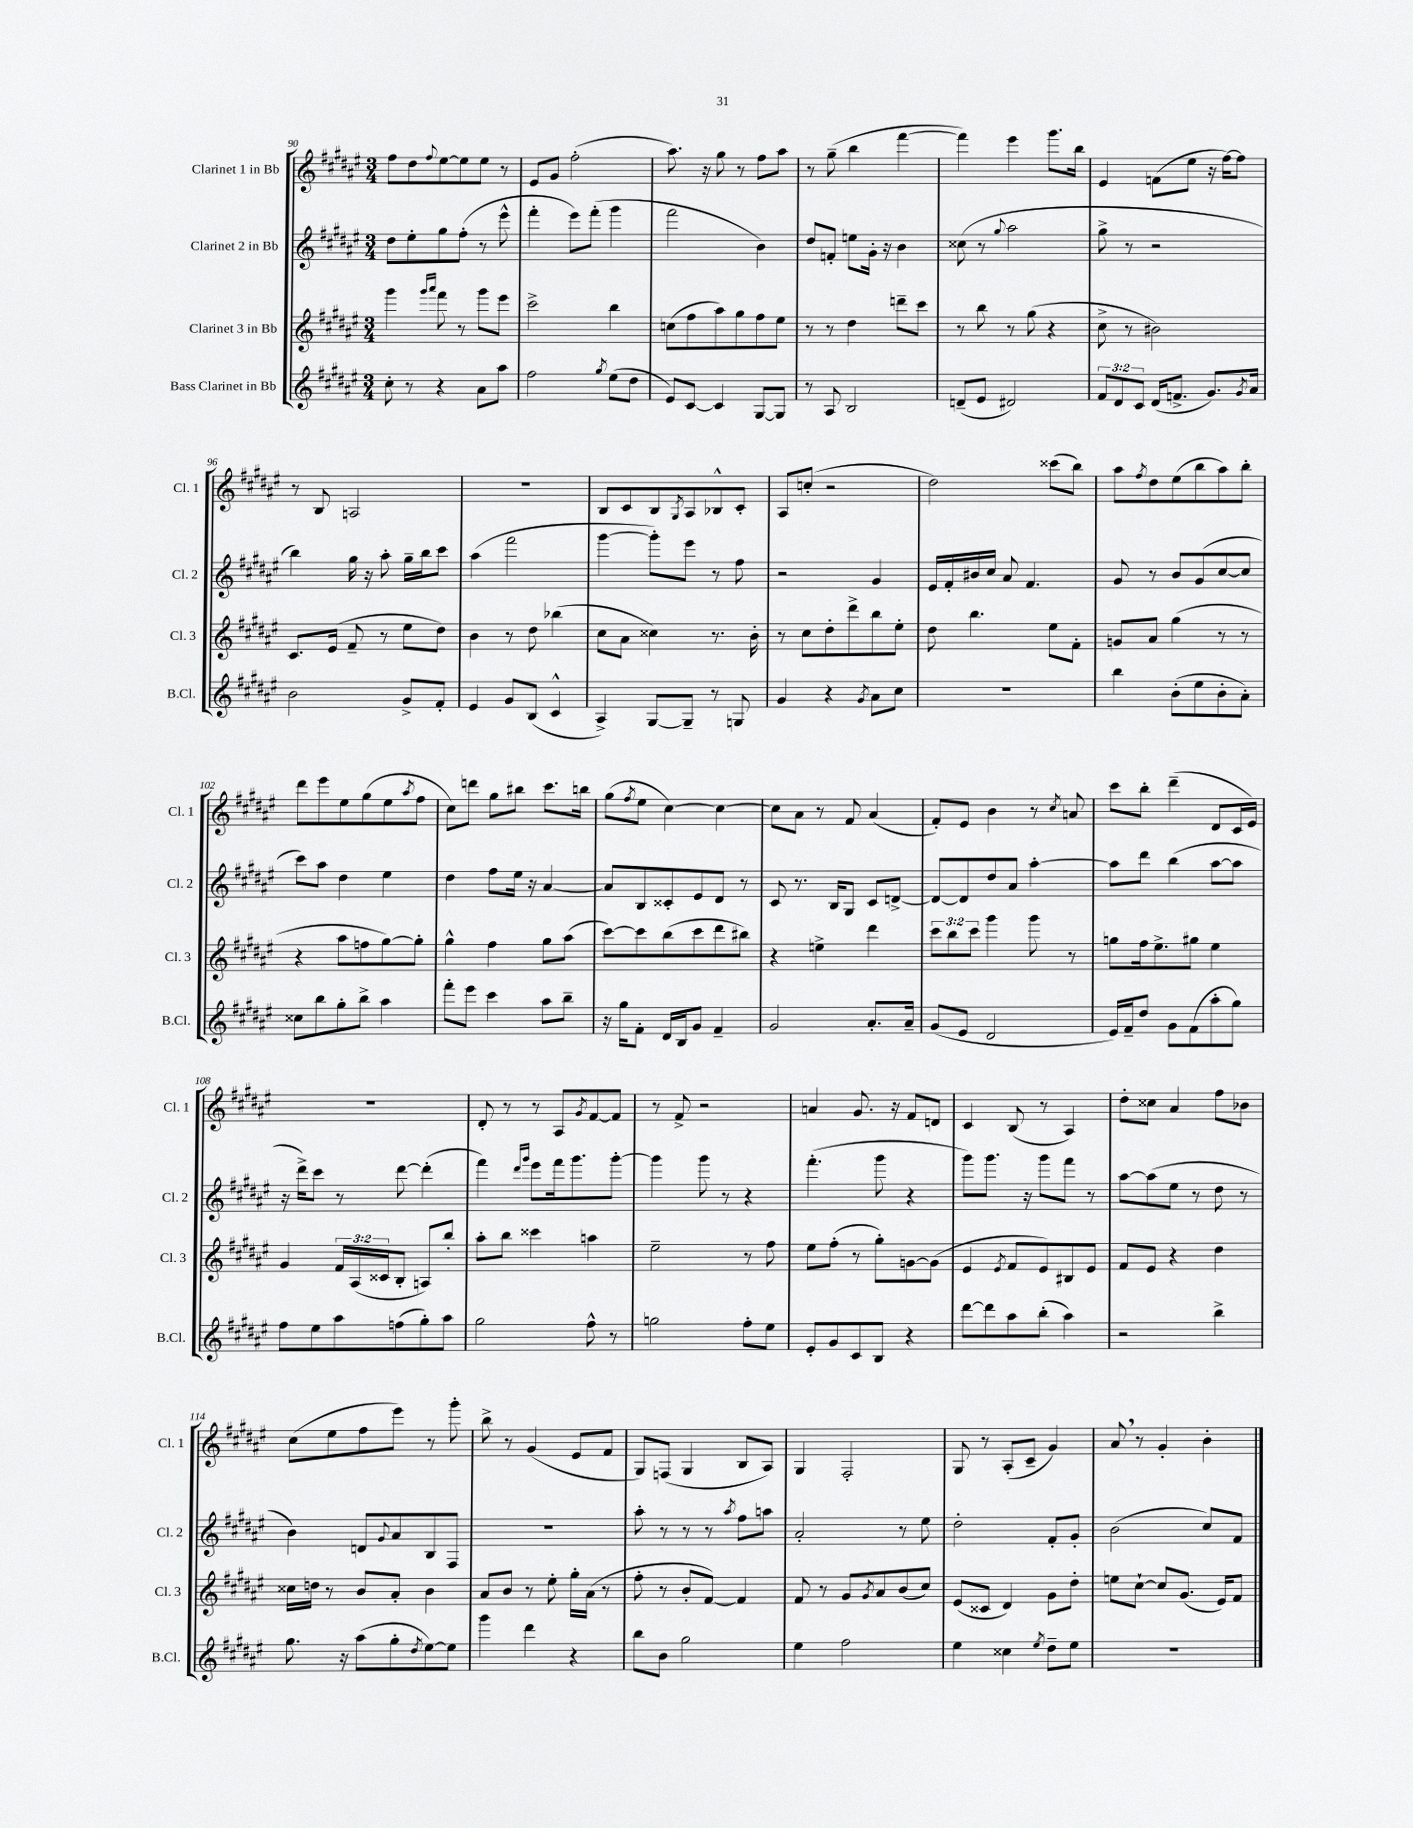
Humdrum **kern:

**kern	**kern	**kern	**kern
*part4	*part3	*part2	*part1
*staff4	*staff3	*staff2	*staff1
*I"Bass Clarinet in Bb	*I"Clarinet 3 in Bb	*I"Clarinet 2 in Bb	*I"Clarinet 1 in Bb
*I'B.Cl.	*I'Cl. 3	*I'Cl. 2	*I'Cl. 1
*clefG2	*clefG2	*clefG2	*clefG2
*k[f#c#g#d#a#e#]	*k[f#c#g#d#a#e#]	*k[f#c#g#d#a#e#]	*k[f#c#g#d#a#e#]
*M3/4	*M3/4	*M3/4	*M3/4
=90	=90	=90	=90
8cc#'\	4ggg#\	8dd#\L	8ff#\L
8r	.	8ee#'\	8dd#\
.	16qqggg#/LL	.	.
.	16qqaaa#/JJ	.	8qqff#/
4r	8fff#\	8gg#\	[8ee#\
.	8r	(8ff#'\J	8ee#\]
8a#\L	8ggg#\L	8r	8ee#\J
8aa#\J	8eee#\J	8eee#^^\	8r
=91	=91	=91	=91
2ff#\	2ccc#^\	4fff#'\	8e#/L
.	.	.	8g#/J
.	.	8eee#\L)	(2ff#'\
.	.	(8fff#'\J	.
8qgg#/	.	.	.
(8ee#\L	4bb\	4ggg#\	.
8dd#\J	.	.	.
=92	=92	=92	=92
8e#/L)	(8ccn\L	2fff#\	8.aa#\)
[8c#/J	8ff#\	.	.
.	.	.	16r
4c#/]	8aa#\)	.	8gg#\
.	8gg#\	.	8r
[8G#/L	8ff#\	4b\)	8ff#\L
8G#/J]	8ee#\J	.	8aa#\J
=93	=93	=93	=93
8r	8r	8dd#/L	8r
8A#/	8r	8fn'/J	(8gg#~\
2B/	4dd#\	8een\L	4bb\
.	.	16g#'\Jk	.
.	.	16r	.
.	8dddn~\L	4b\	[4fff#\
.	8ccc#\J	.	.
=94	=94	=94	=94
(8dn~/L	8r	(8cc##X\	4fff#\])
8e#/J	8bb\	8r	.
.	.	8qqgg#/	.
2d#X/)	8r	2aa#\	4eee#\
.	(8gg#\	.	.
.	4r	.	8.ggg#\L
.	.	.	16bb\Jk
=95	=95	=95	=95
12f#/L	8cc#^\	8gg#^\	4e#/
12d#/	.	.	.
.	8r	8r	.
12c#/J	.	.	.
(16d#/KL	2b#X\)	2r	(8fn\L
8.fn^/J	.	.	.
.	.	.	8ee#\J
8.g#/L)	.	.	16r
.	.	.	[16ff#\KL)
.	.	.	8ff#\J]
8qg#/	.	.	.
16a#/Jk	.	.	.
!!LO:LB:g=z
=96	=96	=96	=96
2b\	8.c#/L	4bb\)	8r
.	.	.	8B/
.	(16e#/Jk	.	.
.	8f#~/	16gg#\	2An/
.	.	16r	.
.	8r	8aa#'\	.
8g#^/L	8ee#\L	16gg#~\LL	.
.	.	16bb\J	.
8f#'/J	8dd#\J)	8ccc#\J	.
=97	=97	=97	=97
4e#/	4b\	(4aa#\	2.r
8g#/L	8r	2fff#\	.
(8B/J	8dd#\	.	.
4c#^^/	(4bb-X\	.	.
=98	=98	=98	=98
4A#^/)	8cc#\L	[4ggg#\	8B/L
.	8a#\J	.	8c#/
[8G#/L	4cc##X\)	8ggg#'\L])	8B/
.	.	.	8qG#/
8G#~/J]	.	8eee#\J	8A#/
8r	8.r	8r	8B-X^^/
8Gn/	.	8ff#\	8c#'/J
.	16b'\	.	.
=99	=99	=99	=99
4g#/	8r	2r	8A#/L
.	8cc#\L	.	(8ccn'/J
4r	8dd#'\	.	2r
.	8ddd#^\	.	.
8qg#/	.	.	.
8a#\L	8bb\	4g#/	.
8cc#\J	8ee#'\J	.	.
=100	=100	=100	=100
2.r	8dd#\	16e#/LL	2dd#\)
.	.	16f#'/	.
.	4.bb\	16b#X/	.
.	.	16cc#/JJ	.
.	.	8a#/	.
.	.	4.f#/	.
.	8ee#\L	.	(8ccc##X\L
.	8f#'\J	.	8bb\J)
=101	=101	=101	=101
4bb\	8gn/L	8g#/	8aa#\L
.	.	.	8qff#/
.	8a#/J	8r	8dd#\
(8b'\L	(4gg#\	8b/L	(8ee#\
8ee#\	.	(8g#/	8bb\
8b'\	8r	[8cc#/	8aa#\)
8a#'\J)	8r	8cc#/J]	8bb'\J
!!LO:LB:g=z
=102	=102	=102	=102
8cc##X\L	4r	8ccc#\L)	8ddd#\L
8bb\	.	8aa#\J	8eee#\
8gg#'\	8aa#\L	4dd#\	8ee#\
8bb^\J	8ffn\	.	(8gg#\
4aa#\	[8gg#\)	4ee#\	8ee#\
.	.	.	8qaa#/
.	8gg#'\J]	.	8ff#\J
=103	=103	=103	=103
8fff#'\L	4gg#^^\	4dd#\	8cc#\L)
8eee#\J	.	.	8dddn\J
4ccc#\	4ff#\	8ff#\L	8gg#\L
.	.	16ee#\Jk	8bb#X\J
.	.	16r	.
8aa#\L	8gg#\L	[4a#/	8.ccc#\L
8bb~\J	(8aa#\J	.	.
.	.	.	16bbn\Jk
=104	=104	=104	=104
16r	[8ccc#\L)	8a#/L]	(8gg#\L
16gg#\KL	.	.	.
.	.	.	8qff#/
8f#'\J	8ccc#\]	8B/	8ee#\J
16d#/LL	(8bb\	8c##X'/	[4cc#\)
16B/J	.	.	.
8g#/J	8ccc#\	8e#/	.
4f#~/	8ddd#\	8d#/J	4cc#\_
.	8bb#X\J)	8r	.
=105	=105	=105	=105
2g#/	4r	8c#/	8cc#\L]
.	.	8.r	8a#\J
.	4een^\	.	8r
.	.	16B/KL	.
.	.	8G#/J	8f#/
8.a#'/L	4ddd#\	8c#/L	(4a#/
.	.	[8dn^/J	.
16a#~/Jk	.	.	.
=106	=106	=106	=106
(8g#/L	12ccc#\L	8d/L_	8f#'/L)
.	12bb\	.	.
8e#/J	.	8d/]	8e#/J
.	12ccc#\J	.	.
2d#/	4ggg#\	8dd#/	4b\
.	.	8a#/J	.
.	8ggg#\	[4aa#'\	8r
.	.	.	8qcc#/
.	8r	.	8an/
=107	=107	=107	=107
16e#/LL)	8ggn\L	8aa#\L]	8ccc#\L
16f#~/J	.	.	.
8dd#/J	16ff#\k	8ddd#\J	8bb'\J
.	8.ee#^\	.	.
8g#\L	.	(4bb\	(4ddd#~\
(8f#\	8gg#X\J	.	.
8aa#'\	4ee#\	[8aa#\L	8d#/L
8gg#\J)	.	8aa#\J]	16c#/L
.	.	.	16e#/JJ)
!!LO:LB:g=z
=108	=108	=108	=108
8ff#\L	4g#/	16r	2.r
.	.	16ddd#^\KL)	.
8ee#\	.	8ccc#\J	.
8aa#\	24f#/LL	8r	.
.	(24A#/	.	.
.	24c##X/J	.	.
(8ffn\	8B'/J	[8ddd#\	.
8gg#'\)	8An/L)	(4ddd#'\]	.
8aa#\J	8bb'/J	.	.
=109	=109	=109	=109
2gg#\	8aa#'\L	4fff#\)	8d#'/
.	8bb\J	.	8r
.	.	16qqddd#/LL	.
.	.	16qqggg#/JJ	.
.	4ccc##X\	8eee#\L	8r
.	.	16fff#\k	8A#/L
.	.	8.ggg#\	.
.	.	.	8qg#/
8ff#^^\	4aan\	.	[8f#/
8r	.	[8ggg#'\J	8f#/J]
=110	=110	=110	=110
2ggn\	2ee#~\	4ggg#\]	8r
.	.	.	8f#^/
.	.	8ggg#\	2r
.	.	8r	.
8ff#'\L	8r	4r	.
8ee#\J	8ff#\	.	.
=111	=111	=111	=111
8e#'/L	8ee#\L	(4.fff#'\	4an/
8g#/	(8ff#'\J	.	.
8c#/	8r	.	8.g#/
8B/J	8gg#'\L)	8ggg#\	.
.	.	.	16r
4r	[8gn\	4r	8f#/L
.	(8g\J]	.	8dn/J
=112	=112	=112	=112
[8ddd#\L	4e#/	8ggg#\L)	4c#/
8ddd#\]	.	8.ggg#\J	.
.	8qe#/	.	.
8aa#\	8f#/L	.	(8B/
.	.	16r	.
(8bb'\J	8e#/)	8ggg#\L	8r
4aa#\)	8B#X/	8fff#\J	4A#/)
.	8e#/J	8r	.
=113	=113	=113	=113
2r	8f#/L	[8aa#\L	8dd#'\L
.	8e#/J	(8aa#\]	8cc##X\J
.	4r	8ee#\J	4a#/
.	.	8r	.
4bb^\	4dd#\	8dd#\	8ff#\L
.	.	8r	8b-X\J
!!LO:LB:g=z
=114	=114	=114	=114
8.gg#\	16cc##X\LL	4b\)	(8cc#\L
.	16ddn\JJ	.	.
.	8r	.	8ee#\
16r	.	.	.
(8aa#\L	8b/L	8dn/L	8ff#\
.	.	8qqg#/	.
8gg#'\	8a#'/J	8a#/	8eee#\J)
8qdd#/	.	.	.
[8ee#\)	4b\	8B/	8r
8ee#\J]	.	8F#/J	8ggg#'\
=115	=115	=115	=115
4ggg#\	8a#/L	2.r	8bb^\
.	8b/J	.	8r
4ddd#\	8r	.	(4g#/
.	8ee#'\	.	.
4r	16gg#'\LL	.	8e#/L
.	(16a#\JJ	.	.
.	8r	.	8f#/J
=116	=116	=116	=116
8bb\L	8ff#'\	8aa#'\	8G#/L)
8b\J	8r	8r	(8Fn/J
2gg#\	8b'/L	8r	4G#/
.	[8f#/J)	8r	.
.	.	8qaa#/	.
.	4f#/]	8ff#\L	8B/L
.	.	8aan\J	8A#/J)
=117	=117	=117	=117
4ee#\	8f#/	2a#'/	4G#/
.	8r	.	.
2ff#\	8g#/L	.	2F#'/
.	8qg#/	.	.
.	8a#/	.	.
.	(8b/	8r	.
.	8cc#/J)	8ee#\	.
=118	=118	=118	=118
4ee#\	(8e#/L	2dd#'\	8G#/
.	8c##X/J	.	8r
4cc##X\	4d#/)	.	(8A#'/L
.	.	.	8c#~/J
8qee#/	.	.	.
8dd#~\L	8g#\L	8f#'/L	4g#/)
8ee#\J	8dd#'\J	8g#'/J	.
=119	=119	=119	=119
2.r	8een\L	(2b\	8a#,/
.	[8cc#`\J	.	8r
.	8cc#/L]	.	4g#'/
.	(8.g#/J	.	.
.	.	8cc#/L)	4b'\
.	16e#/KL)	.	.
.	8f#/J	8f#/J	.
==	==	==	==
*-	*-	*-	*-
